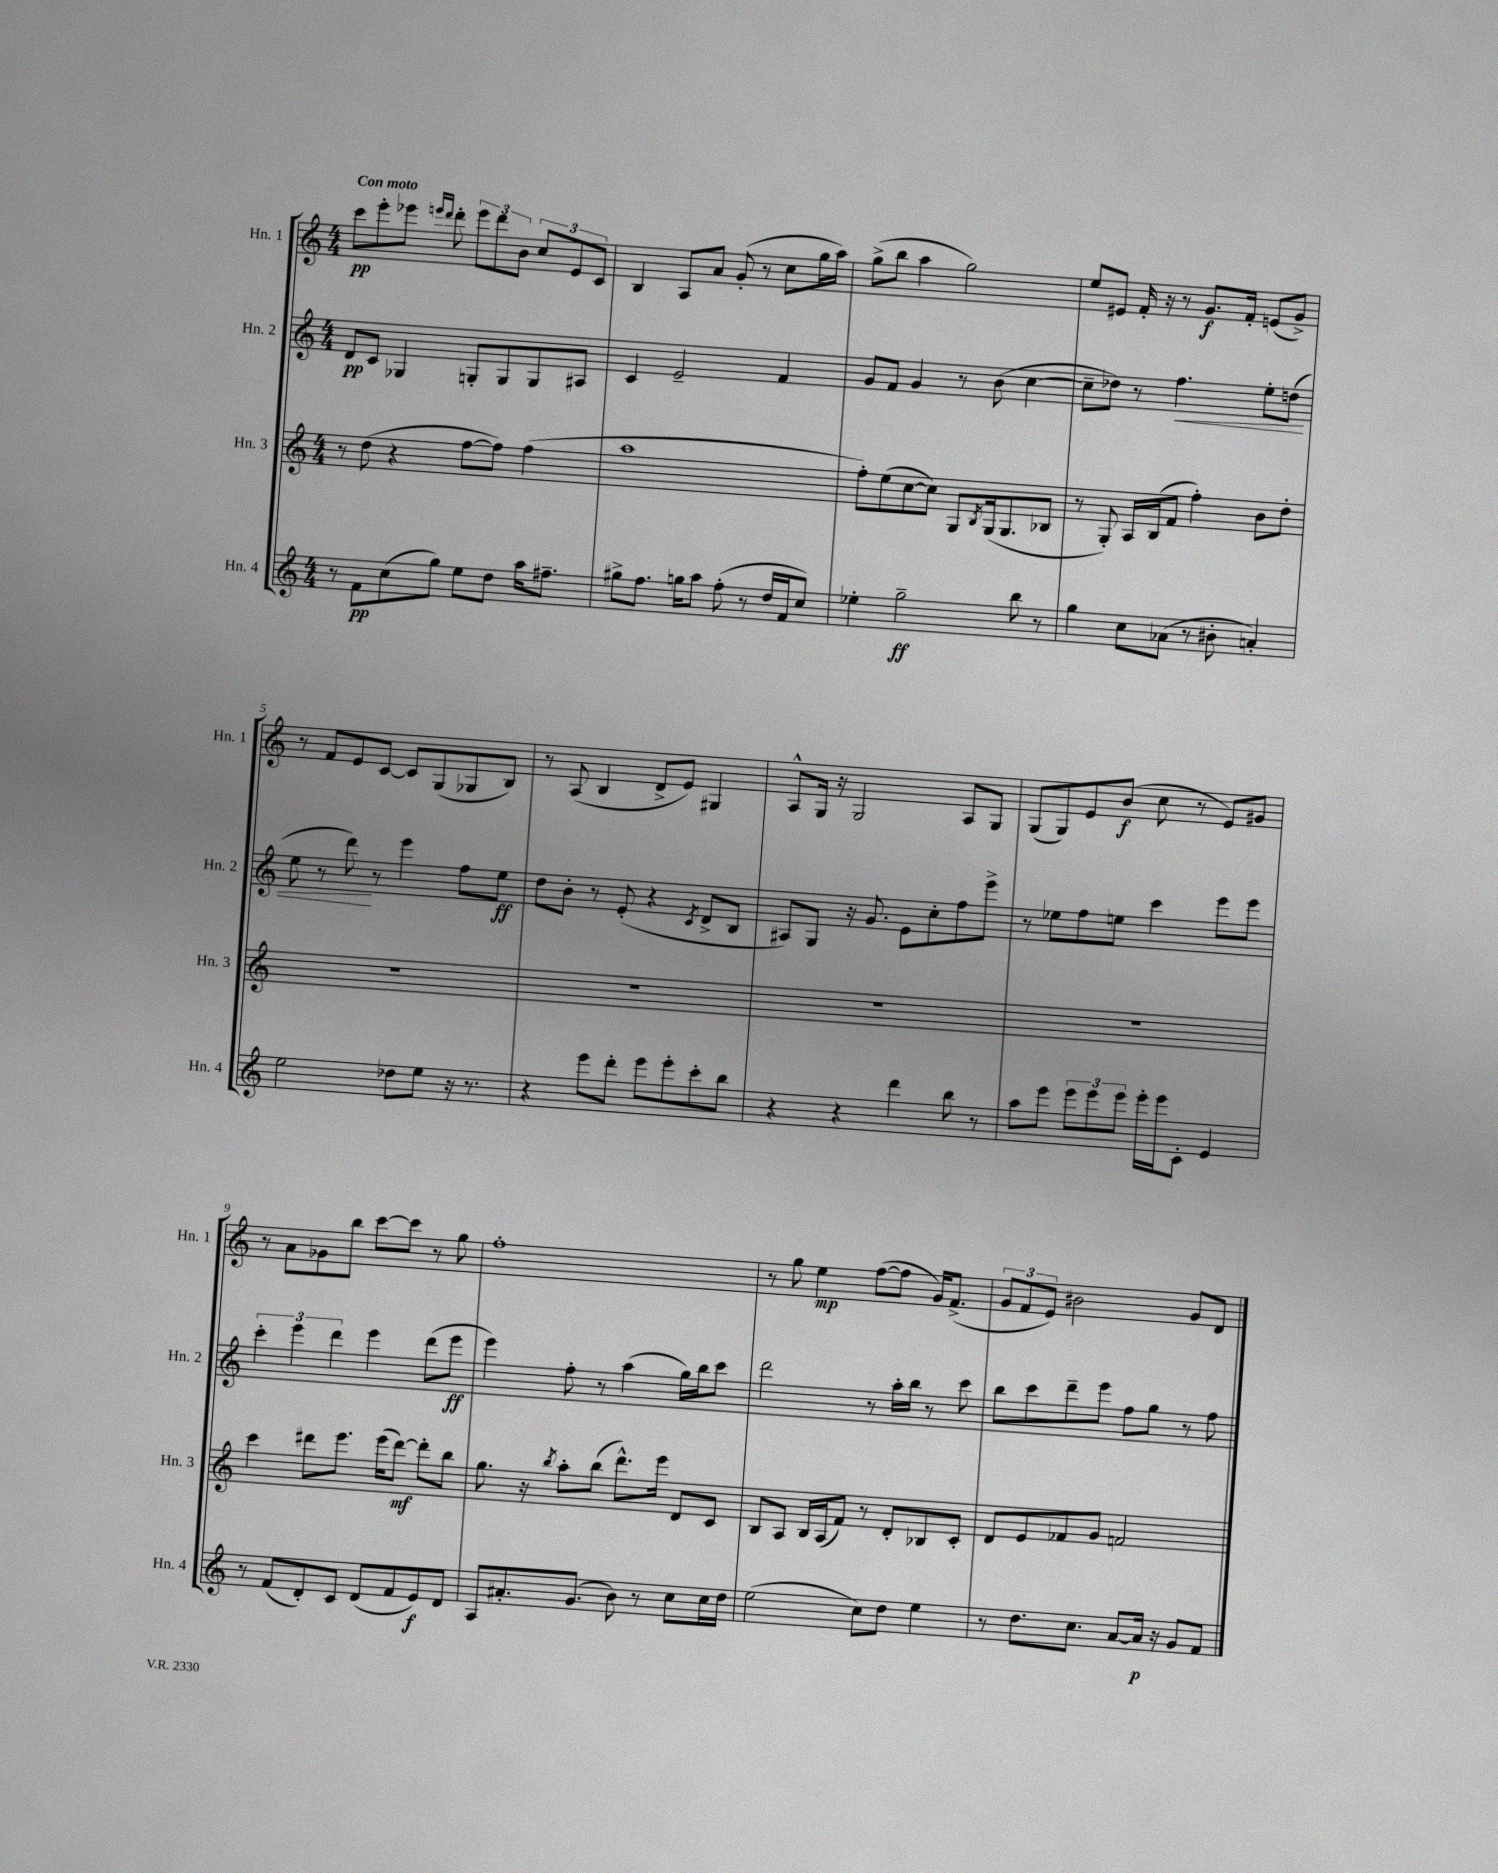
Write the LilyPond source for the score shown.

<<
\new StaffGroup <<
\new Staff = "s0" \with { instrumentName = "Hn. 1" shortInstrumentName = "Hn. 1" } {
    \clef treble \key c \major \numericTimeSignature \time 4/4 \tempo "Con moto"
    c'''8\pp e'''8-. ees'''8 \grace { e'''16 d'''16 } d'''8-. \tuplet 3/2 { e'''8 d'''8 b'8 } \tuplet 3/2 { c''8 e'8 c'8 } |
    b4 a8 a'8 g'8-.( r8 c''8 g''16 a''16) |
    g''8->( b''8 a''4 g''2) |
    e''8 eis'8 f'16-. r16 r8 g'8.\f f'16-. e'8( g'8->) |
    r8 f'8 e'8 c'8~ c'8 g8( ges8 b8) |
    r8 a8( b4 d'8-> e'8) gis4 |
    a8-^ g16 r16 g2 a8 g8 |
    g8( g8) e'8 b'8\f( c''8 r8 e'8) gis'8 |
    r8 a'8 ges'8 b''8 c'''8~ c'''8 r8 g''8 |
    f''1-. |
    r8 g''8 e''4\mp f''8~( f''8 g'16) f'8.->( |
    \tuplet 3/2 { g'8 f'8 e'8) } bis'2 g'8 d'8 \bar "|." |
}
\new Staff = "s1" \with { instrumentName = "Hn. 2" shortInstrumentName = "Hn. 2" } {
    \clef treble \key c \major \numericTimeSignature \time 4/4
    d'8\pp c'8 ges4 g8-. g8 g8 ais8 |
    c'4 e'2-- f'4 |
    g'8 f'8 g'4 r8 b'8( c''4~ |
    c''8-- des''8) r8 f''4.\< e''8-. d''8( |
    e''8 r8 d'''8\!) r8 e'''4 f''8 e''8\ff |
    d''8 b'8-. r8 e'8-.( r4 \acciaccatura { c'8 } d'8-> b8 |
    ais8) g8 r16 g'8. e'8 c''8-. f''8 e'''8-> |
    r8 ees''8 f''8 e''8 c'''4 e'''8 e'''8 |
    \tuplet 3/2 { c'''4-. e'''4 d'''4 } e'''4 d'''8( e'''8\ff |
    e'''4) f''8-. r8 a''4( g''16) b''16 c'''8 |
    d'''2 r8 a''16-. b''16 r8 c'''8 |
    b''8 c'''8 d'''8-- e'''8 f''8 g''8 r8 f''8 \bar "|." |
}
\new Staff = "s2" \with { instrumentName = "Hn. 3" shortInstrumentName = "Hn. 3" } {
    \clef treble \key c \major \numericTimeSignature \time 4/4
    r8 d''8( r4 f''8~ f''8) f''4( |
    a''1 |
    f''8-.) e''8( c''8~ c''8) g8 \acciaccatura { b8 } g16( g8. bes8 |
    r8 g8-.) a16 b16( f'8 f''4-.) b'8 d''8-. |
    R1 |
    R1 |
    R1 |
    R1 |
    c'''4 dis'''8 e'''8. e'''16( dis'''8~\mf) dis'''8-. b''8 |
    g''8. r16 \acciaccatura { b''8 } a''8-. b''8( d'''8.-^) e'''16 d'8 c'8 |
    b8 a8 b16 a16( f'8) r8 d'8-. bes8 c'8-. |
    d'8 e'8 fes'8 g'8 f'2 \bar "|." |
}
\new Staff = "s3" \with { instrumentName = "Hn. 4" shortInstrumentName = "Hn. 4" } {
    \clef treble \key c \major \numericTimeSignature \time 4/4
    r8 f'8\pp c''8( g''8) e''8 d''8 a''16 fis''8.-- |
    gis''8-> f''8. g''16 a''8 f''8-.( r8 d''16 f'16 c''8) |
    ees''4-. g''2--\ff b''8 r8 |
    g''4 c''8 aes'8( r8 bis'8-. a'4-.) |
    e''2 des''8 e''8 r16 r8. |
    r4 e'''8 d'''8-. e'''8 e'''8-. c'''8-. b''8 |
    r4 r4 d'''4 b''8 r8 |
    a''8 e'''8 \tuplet 3/2 { e'''8 e'''8 e'''8 } e'''16-. e'''16 c'8-. e'4 |
    r8 f'8( d'8-.) c'8 d'8( f'8 e'8\f) d'8 |
    a8 ais'8.-. g'8.( b'8) r8 c''8 c''16 d''16 |
    e''2( c''8) d''8 e''4 |
    r8 d''8. c''8. a'8~ a'16\p r16 g'8 f'8 \bar "|." |
}
>>
>>
